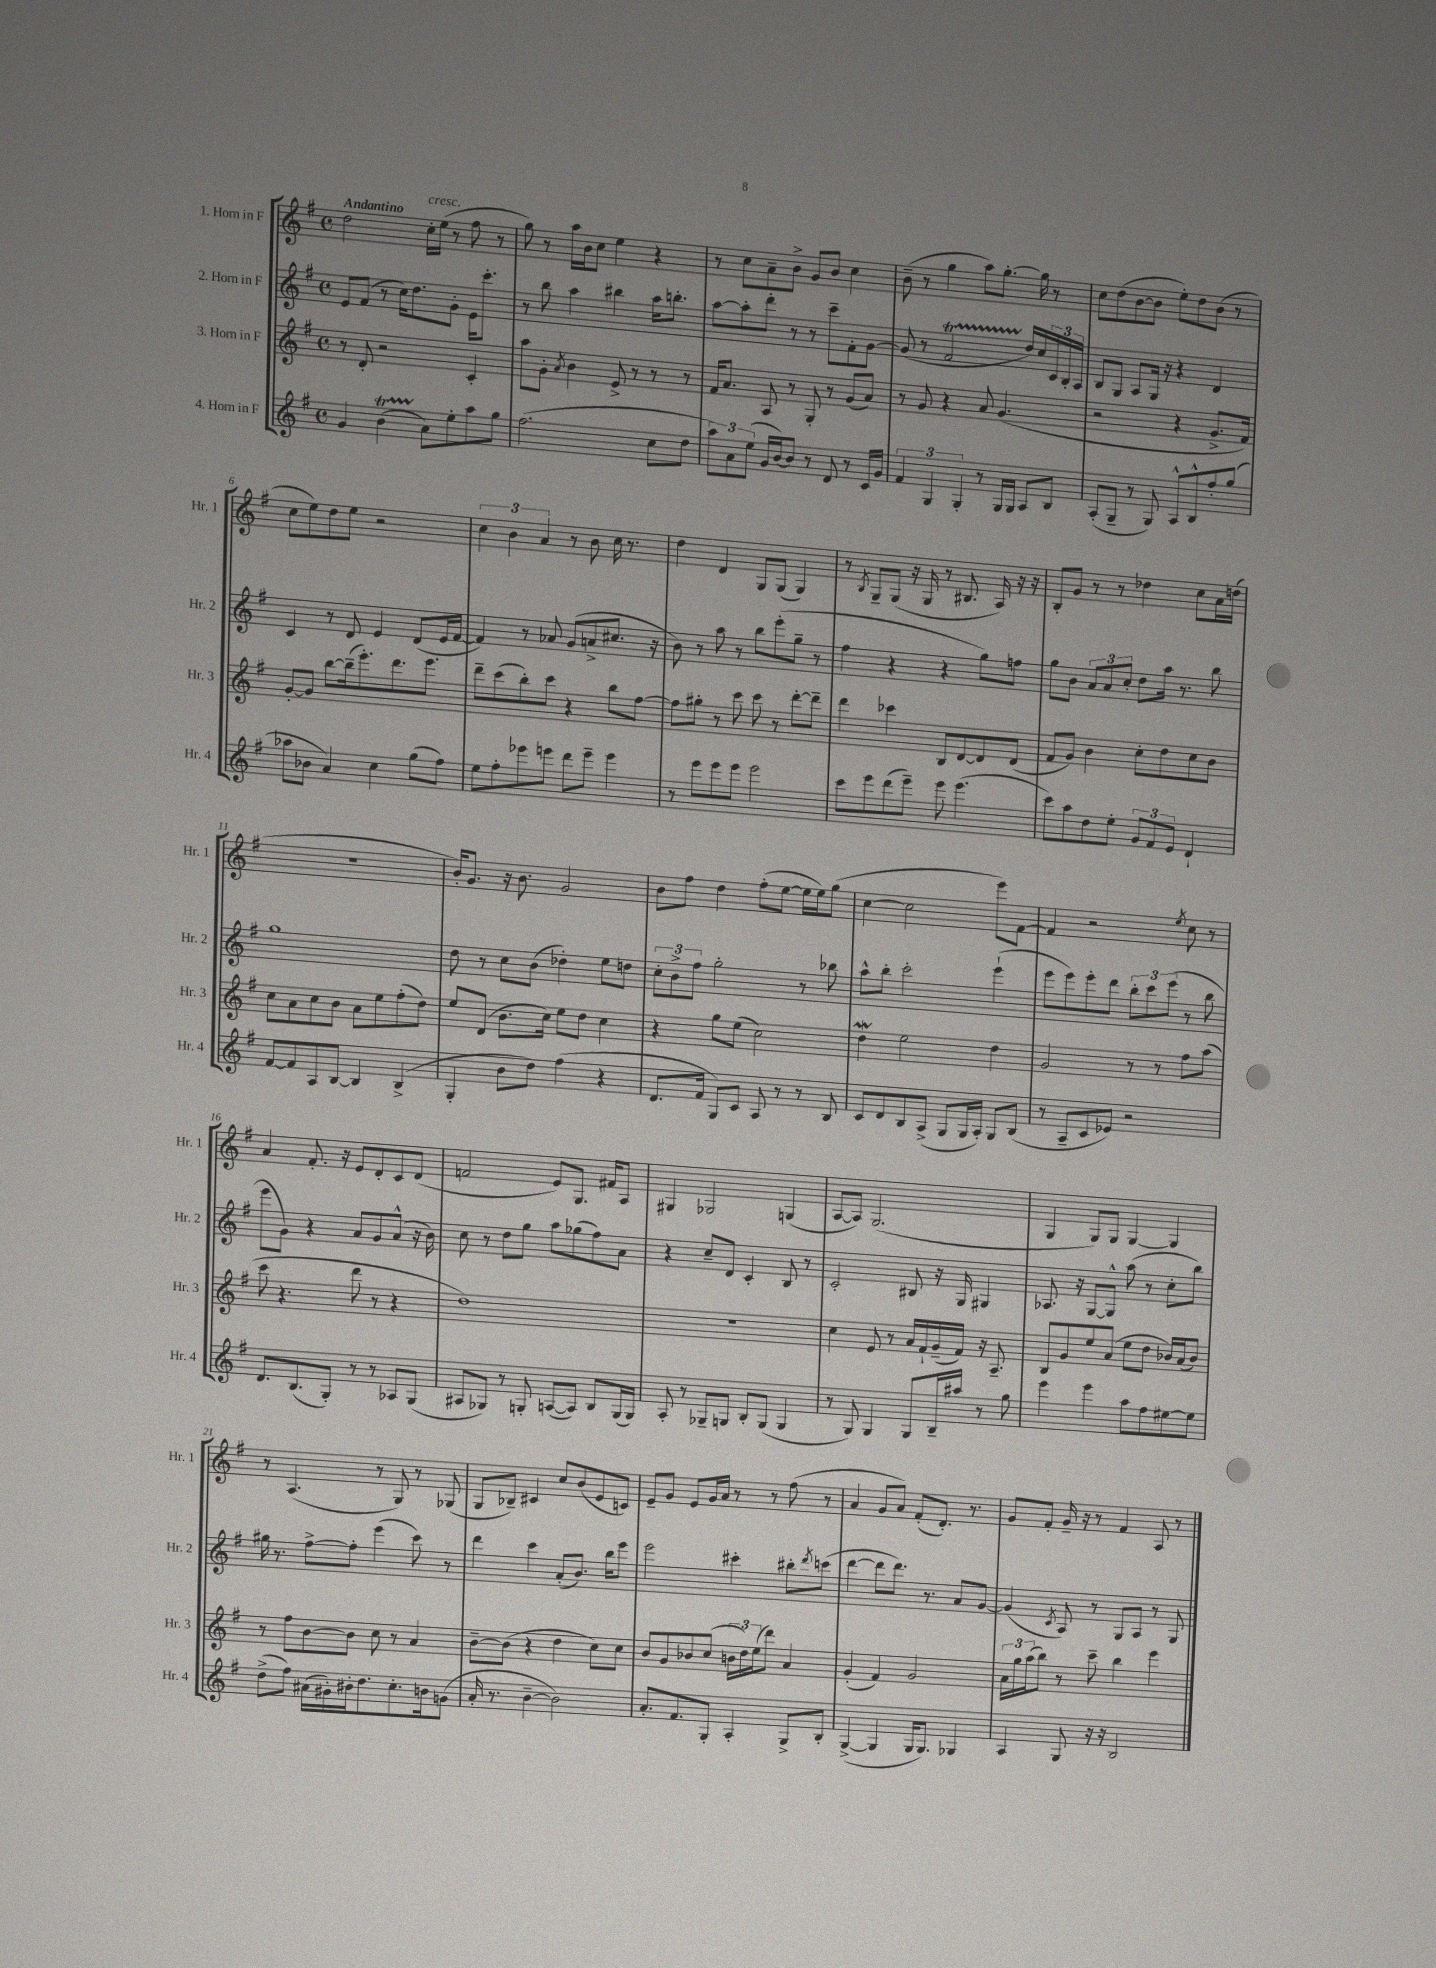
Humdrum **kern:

**kern	**kern	**kern	**kern
*staff4	*staff3	*staff2	*staff1
*clefG2	*clefG2	*clefG2	*clefG2
*k[f#]	*k[f#]	*k[f#]	*k[f#]
*M4/4	*M4/4	*M4/4	*M4/4
*met(c)	*met(c)	*met(c)	*met(c)
4g	8r	8e	2dd
.	8d'	(8f#	.
(4b	2r	8r	.
.	.	16cc)	.
.	.	8.dd	.
8a)	.	.	16cc'
.	.	.	(16ee
8ee'	.	8g'	8r
8aa	4c'	16e	8ff#
.	.	8.ccc'	.
8gg	.	.	8r
=	=	=	=
(2.ff#	8aa	8r	8gg)
.	8g'	8bb	8r
.	8qa	.	.
.	4b	4aa	16aa
.	.	.	16b
.	.	.	8cc
.	8e^	4bb#	4ee
.	8r	.	.
8cc	8r	16aa	4r
.	.	8.bb'	.
8dd	8r	.	.
=	=	=	=
12aa)	16f#	[8aa	8r
.	8.a	.	.
12a	.	.	.
.	.	8aa']	8cc
(12ee	.	.	.
16g	8A	8ddd'	8a~
[16b)	.	.	.
8b]	8r	8r	8b^
8r	8G'	8r	8g
8d	8r	8ccc~	8b
8r	(8g	8f#'	4cc
16c	8a)	[8g	.
16g	.	.	.
=	=	=	=
6f#	8r	(8g]	(8b~
.	8g	8r	8r
6G	.	.	.
.	4r	2f#	4gg
6G'	.	.	.
8r	8a	.	8aa)
16G	(4.g	.	[8.gg'
16G	.	.	.
8A	.	16dd)	.
.	.	16cc	16gg]
8B	.	24c	8r
.	.	24B'	.
.	.	24A	.
=	=	=	=
(8A'	2r	8B	8cc
8G~	.	8G	(8dd
8r	.	8A	[8b
8G)	.	16G	8b]
.	.	16r	.
8A^^	4r	4r	8ee')
8B^^	.	.	8dd
8ff#'	8.g^	4d	(8b
(8gg	.	.	8r
.	16f#)	.	.
=	=	=	=
8aa-	[8g'	4c	8cc
8b-	8g]	.	8ee)
4a)	[8bb	8r	8dd
.	(16bb~]	8d	8ee
.	8.eee')	.	.
4cc	.	4e	2r
.	8.ddd	.	.
(8gg	.	(8d	.
.	8.eee	.	.
8ff#)	.	16e	.
.	.	[16f#	.
=	=	=	=
8ee	8ddd~	4f#])	6cc
8ff#'	(8ccc	.	.
.	.	.	6b
8eee-	8bb')	8r	.
.	.	.	6a
8eee	8ccc	8a-	.
8ddd	4r	(8g	8r
8eee~	.	8a^	8b
4eee	8bb	8.cc#	16cc
.	.	.	8.r
.	[8ff#	.	.
.	.	16r	.
=	=	=	=
8r	8ff#]	8b)	4dd
8eee	8gg#'	8r	.
8eee	8r	8aa	4d
8eee	8ccc	8r	.
2eee	8ccc	8bb	8G
.	8r	(8eee'	(8G
.	[8ddd'	8gg~	4G)
.	8ddd~]	8r	.
=	=	=	=
8ccc	4ddd	4ff#	8r
.	.	.	8qB
8eee	.	.	8G~
(8ddd	4ccc-	4r	(8G
8eee~)	.	.	16r
.	.	.	16G
8eee	8B	4r	8r
(4.eee	[8d	.	8.B#
.	8d]	8gg)	.
.	.	.	16A)
.	(8d	8ff	16r
.	.	.	16r
=	=	=	=
8ccc)	8f#	8gg	8B'
8aa	8g)	8b	8g
8dd	4b	12a	8r
.	.	12a	.
8ee'	.	.	8r
.	.	12cc'	.
12g	8cc'	8dd	4dd-
12f#	.	.	.
.	8dd	16aa	.
12e	.	.	.
.	.	8.r	.
4d`	8cc	.	8cc
.	8b	8bb	16a
.	.	.	(16dd
=	=	=	=
[8f#	8cc	1gg	1r
8f#]	8a	.	.
8A	8cc	.	.
[8B	8b	.	.
4B]	8a	.	.
.	8ee	.	.
(4B^	(8ff#'	.	.
.	8dd)	.	.
=	=	=	=
4G'	8ee	8dd	16b')
.	.	.	8.g
.	(8d	8r	.
8b	8.b	8cc	16r
.	.	.	8.b
8dd)	.	(8b	.
.	16cc)	.	.
(4ff#	8ee	4dd-')	2g
.	8dd	.	.
4r	4cc	8ee	.
.	.	8dd	.
=	=	=	=
8.d	4r	12cc'	8b
.	.	12b^	.
.	.	.	8ff#
.	.	12ff#	.
16f#	.	.	.
8G)	8gg	2gg'	4dd
8c	(8ee	.	.
8A	2cc)	.	(8ff#'
8r	.	.	[8ee
8r	.	8r	16ee]
.	.	.	16ee)
8B	.	8bb-	(8gg
=	=	=	=
8c	4dd	8aa^^	[4cc
8d	.	8bb'	.
8B	2ee	2ccc'	2cc]
(8A^	.	.	.
8G	.	.	.
16G	.	.	.
16A')	.	.	.
8G	4dd	(4eee`	8eee)
(8B	.	.	[8f#
=	=	=	=
8r	2g	8eee	4f#]
8A~	.	8eee)	.
8c	.	8eee'	2r
8e-)	.	8ddd	.
2r	8r	12bb'	.
.	.	12ccc	.
.	8r	.	.
.	.	(12eee	.
.	.	.	8qee
.	8ff#	8r	8cc
.	(8aa	8bb	8r
=	=	=	=
8.d	8ccc	8eee	4a
.	4.r	8g)	.
(8.B	.	.	.
.	.	4r	8.f#'
8G')	.	.	.
.	.	.	16r
8r	8ddd	8a	8e
8r	8r	8g	8d'
8A-	4r	(8a^^	8c
(8G	.	16r	(8d
.	.	16b)	.
=	=	=	=
8A#	1dd)	8cc	2f
8G-)	.	8r	.
8r	.	8dd	.
8G'	.	8gg	.
([8A	.	8aa	8e)
8A])	.	(8gg-	8.G
8B	.	8ff#)	.
.	.	.	16f#
(16G	.	8a	8A
16G)	.	.	.
=	=	=	=
8A'	1r	4r	4G#
8r	.	.	.
8G-~	.	8cc~	2G-
8G	.	8d	.
8B'	.	4c'	.
(8G	.	.	.
4G	.	8B	(4G
.	.	8r	.
=	=	=	=
8r	4cc	2c'	[8A
8G)	.	.	8A])
4G	8e	.	(2.G
.	8r	.	.
8G	16a	8B#	.
.	16f#`	.	.
16B~	(16g~	16r	.
16aa#	16f#)	16G	.
8r	16r	4G#	.
.	8.A~	.	.
8gg	.	.	.
=	=	=	=
4eee	8B	8.A-	4G
.	8g	.	.
.	.	16r	.
4eee	8ee	[8G	8G)
.	(8a	8G^^]	8G
8aa	8ee	(8aa	[4G
8ff#	8dd	8r	.
[8ee#	16b-)	8cc'	4G]
.	(16a	.	.
8ee#]	8b-)	8bb)	.
=	=	=	=
(8dd^	8r	16gg#	8r
.	.	8.r	.
8ff#)	8ff#	.	(4.A
(16a#	[8b	[8ff#^	.
16g#')	.	.	.
16b#'	8b]	8ff#']	.
8.dd	.	.	.
.	8cc	(4eee	8r
8.cc'	8r	.	8G)
.	4a	8ccc)	8r
16b	.	.	.
(8g	.	8r	(8G-
=	=	=	=
16a'	[8b~	4ddd	8G
8.r	.	.	.
.	(8b]	.	8B-~)
[4b~	4r	4ccc	4c#
2b])	4dd	(8a'	8cc
.	.	8.b)	(8b
.	8cc)	.	8e
.	.	16bb	.
.	8cc	8eee	8c)
=	=	=	=
8.a'	8b	2eee	8e~
.	8g	.	8g
8.f#	.	.	.
.	8b-	.	8e
8G'	(8cc	.	16g
.	.	.	16a
4A'	24b	4ccc#'	8r
.	24dd)	.	.
.	(24ee	.	.
.	8ddd)	.	8r
8G^	4a	8bb#'	(8ff#
.	.	8qddd	.
8B'	.	(8ccc	8r
=	=	=	=
([4G^	(4g'	[4ddd	4a
4G]	4f#)	8ddd]	8g
.	.	8.ddd)	8a)
16G	2g	.	(8f#'
8.G)	.	8.r	.
.	.	.	8.d')
4G-	.	8a	.
.	.	.	8.r
.	.	[8g	.
=	=	=	=
4A	24a	(4g]	8g
.	24gg	.	.
.	(24aa	.	.
.	8bb)	.	8f#'
.	.	8qc	.
8G	8r	8A)	16g~
.	.	.	16r
16r	8ccc~	8r	8r
16r	.	.	.
2B	4bb	8G	4f#
.	.	8A	.
.	4eee	8r	8A
.	.	8G	8r
==	==	==	==
*-	*-	*-	*-
